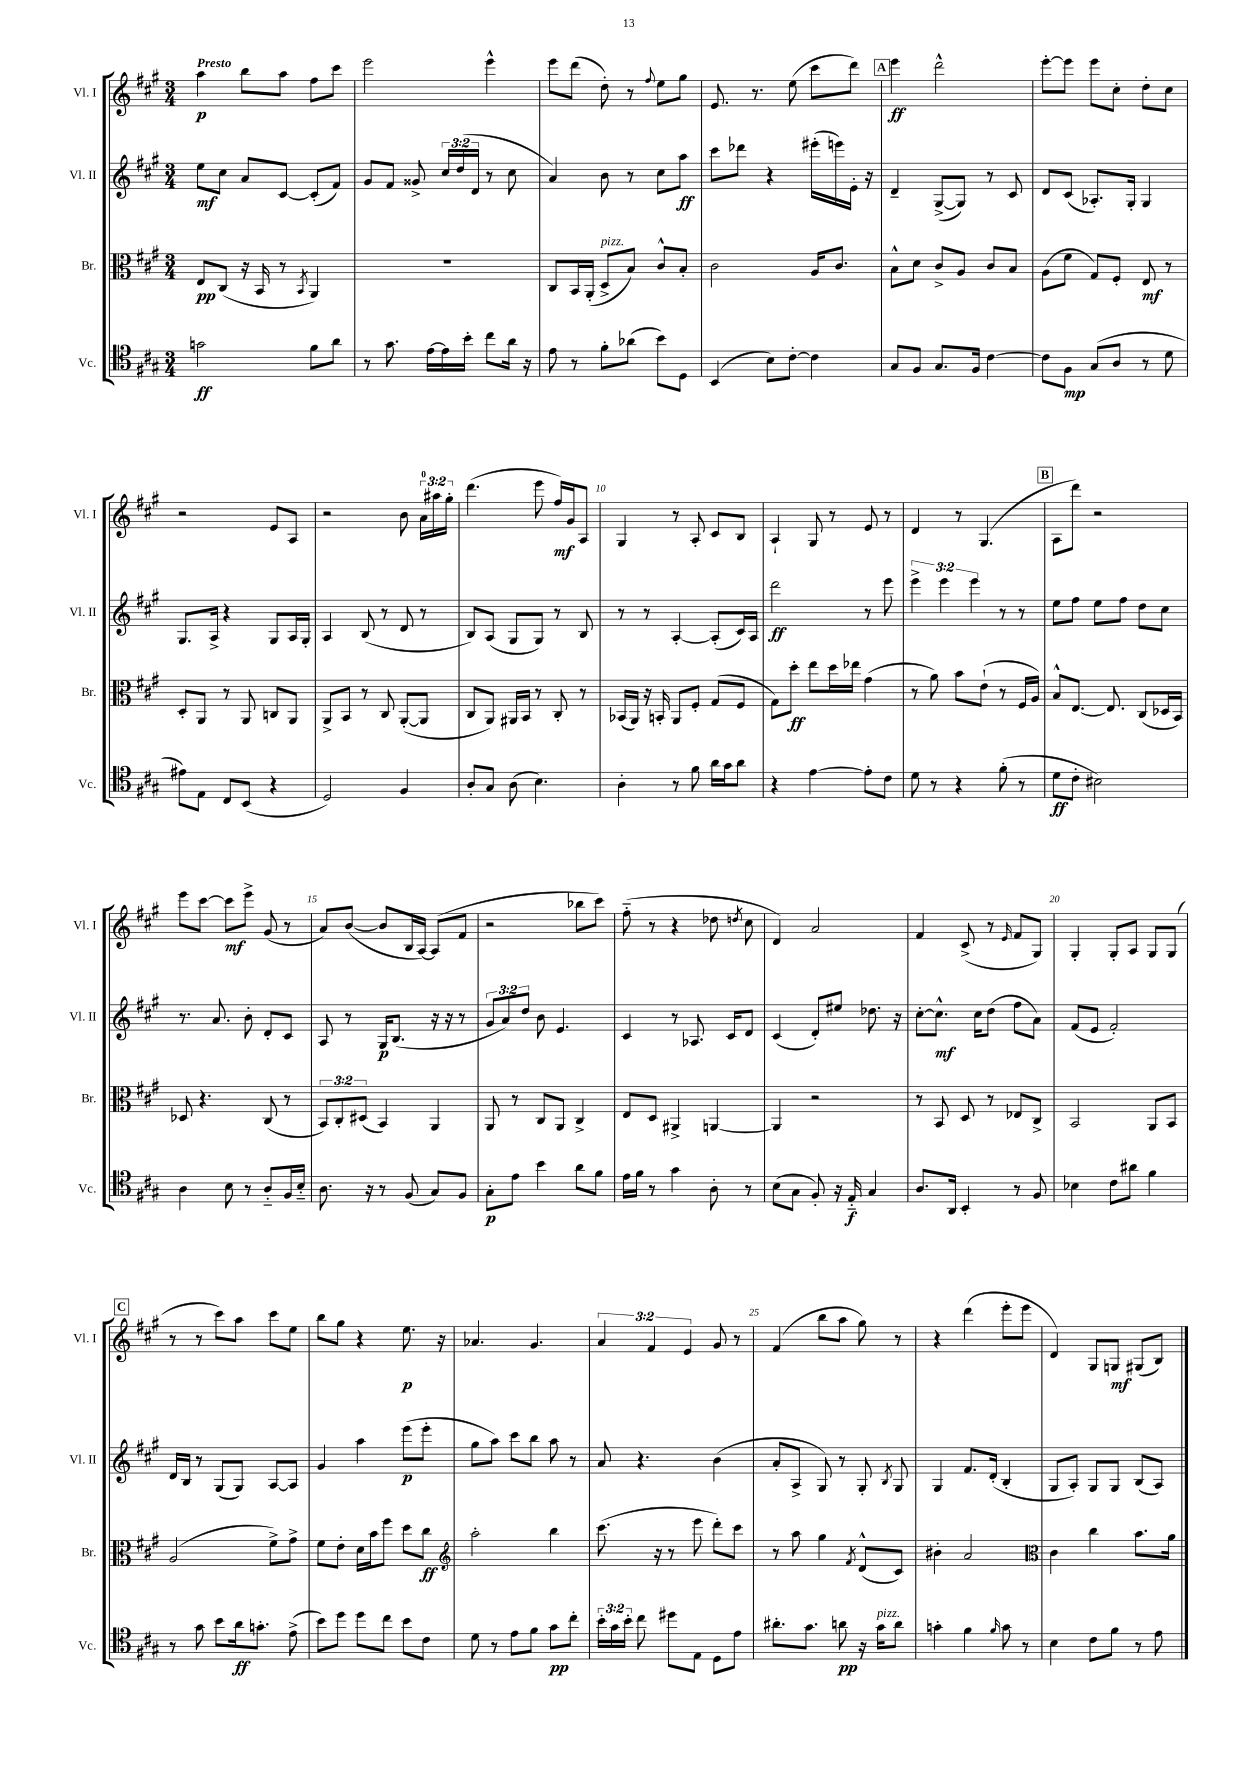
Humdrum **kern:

**kern	**kern	**kern	**kern
*staff4	*staff3	*staff2	*staff1
*clefC4	*clefC3	*clefG2	*clefG2
*k[f#c#g#]	*k[f#c#g#]	*k[f#c#g#]	*k[f#c#g#]
*M3/4	*M3/4	*M3/4	*M3/4
2g	8E	8ee	4aa
.	(8C#	8cc#	.
.	16r	8a	8bb
.	16BB	.	.
.	8r	[8c#	8aa
.	8qBB	.	.
8f#	4AA)	(8c#']	8ff#
8a	.	8f#)	8ccc#
=	=	=	=
8r	2.r	8g#	2eee
8.g#	.	8f#	.
.	.	8g##^	.
[16e	.	.	.
16e]	.	24cc#	.
.	.	(24dd	.
16b'	.	.	.
.	.	24d	.
8cc#	.	8r	4eee^^
16a	.	8cc#	.
16r	.	.	.
=	=	=	=
8e	8C#	4a)	8eee
8r	16BB	.	(8ddd
.	(16AA'	.	.
8f#'	8D^	8b	8dd')
(8a-	8B)	8r	8r
.	.	.	8qqff#
8b)	8c#^^	8cc#	8ee
8D	8B'	8aa	8gg#
=	=	=	=
(4BB	2c#	8ccc#	8.e
.	.	8ddd-	.
.	.	.	8.r
8B)	.	4r	.
[8c#'	.	.	(8ee
4c#]	16A	(16eee#'	8ccc#
.	8.c#	16eee)	.
.	.	16e'	8ddd)
.	.	16r	.
=	=	=	=
8G#	8B^^	4d~	4eee
8F#	8d	.	.
8.G#	8c#^	([8G#^	2ddd^^
.	8A	8G#])	.
16F#	.	.	.
[4c#	8c#	8r	.
.	8B	8c#	.
=	=	=	=
8c#]	(8A	8d	[8eee'
8F#	8f#	(8c#	8eee]
(8G#	8G#)	8.A-')	8eee
8A	8F#'	.	8cc#'
.	.	16G#'	.
8r	8E	4G#	8dd'
8d	8r	.	8cc#
=	=	=	=
8e#)	8D'	8.G#	2r
8E	8AA	.	.
.	.	16A^	.
8C#	8r	4r	.
(8BB	8AA	.	.
4r	8C	8G#	8e
.	8AA	16A	8A
.	.	16G#'	.
=	=	=	=
2D)	8AA^	4A	2r
.	8BB	.	.
.	8r	(8B	.
.	8C#	8r	.
4F#	([8AA'	8d	8b
.	8AA]	8r	24a
.	.	.	24aa#
.	.	.	24gg#'
=	=	=	=
8A'	8C#	8B)	(4.ddd
8G#	8AA)	(8A	.
(8A	16AA#	8G#	.
.	16BB	.	.
4.B)	8r	8G#)	8eee
.	8C#'	8r	16ff#)
.	.	.	16g#
.	8r	8B	8A
=	=	=	=
4A'	(16BB-	8r	4G#
.	16AA)	.	.
.	16r	8r	.
.	16BB'	.	.
8r	8AA	[4A'	8r
8f#	8F#'	.	8A'
16a	(8G#	(8A']	8c#
16g#	.	.	.
8a	8F#	16c#)	8B
.	.	16A	.
=	=	=	=
4r	8G#)	2ddd	4A`
.	8dd'	.	.
[4e	8ee	.	8G#
.	16dd	.	8r
.	16ee-	.	.
8e']	(4g#	8r	8e
8c#	.	8eee	8r
=	=	=	=
8d	8r	6eee^	4d
8r	8a)	.	.
.	.	6eee	.
4r	8b	.	8r
.	.	6eee	.
.	(8e`	.	(4.G#
(8f#'	8r	8r	.
8r	16F#	8r	.
.	16A)	.	.
=	=	=	=
8d	8B^^	8ee	8A
8c#'	[8.E	8ff#	8ddd)
2B#)	.	8ee	2r
.	8.E]	.	.
.	.	8ff#	.
.	(8C#	8dd	.
.	16D-	8cc#	.
.	16BB)	.	.
=	=	=	=
4A	8D-	8.r	8eee
.	4.r	.	[8ccc#
.	.	8.a	.
8B	.	.	8ccc#]
8r	.	8b'	8eee^
8A'~	(8C#	8d'	(8g#
16F#	8r	8c#	8r
16B'~	.	.	.
=	=	=	=
8.A	12BB)	8A	8a)
.	12C#'	.	.
.	.	8r	([8b
.	(12D#	.	.
16r	.	.	.
8r	4BB)	16G#	8b]
.	.	(8.B	.
(8F#	.	.	16B
.	.	.	[16A)
8G#)	4AA	16r	(8A]
.	.	16r	.
8F#	.	8r	8f#
=	=	=	=
8G#'	8AA	12g#	2r
.	.	12a)	.
8e	8r	.	.
.	.	12dd	.
4b	8C#	8b	.
.	8AA	4.e	.
8a	4C#^	.	8bb-
8f#	.	.	8ccc#)
=	=	=	=
16e	8E	4c#	(8ff#'~
16f#	.	.	.
8r	8D	.	8r
4g#	4AA#^	8r	4r
.	.	8.A-	.
8A'	[4AA	.	8dd-
.	.	16c#	.
.	.	.	8qdd
8r	.	8d	8cc#
=	=	=	=
(8B	4AA]	(4c#	4d)
8G#	.	.	.
8F#')	2r	8d')	2a
16r	.	8ee#	.
16E'~	.	.	.
4G#	.	8.dd-	.
.	.	16r	.
=	=	=	=
8.A	8r	[8cc#'	4f#
.	8BB	8.cc#^^]	.
16AA	.	.	.
4BB'	8D	.	(8c#^
.	.	16cc#	.
.	8r	(8dd	8r
.	.	.	16qqe
8r	8E-	8ff#	8f#
8F#	8C#^	8a)	8G#)
=	=	=	=
4B-	2BB	(8f#	4G#'
.	.	8e	.
8c#	.	2f#')	8G#'
8a#	.	.	8A
4f#	8AA	.	8G#
.	8BB	.	(8G#
=	=	=	=
8r	(2A	16d	8r
.	.	16B	.
8g#	.	8r	8r
8b	.	(8G#	8ccc#)
16a	.	8G#)	8aa
8.g'	.	.	.
.	8f#^)	[8A	8ccc#
(8e^	8g#^	8A]	8ee
=	=	=	=
8b)	8f#	4g#	8bb
8dd	8e'	.	8gg#
8dd	16d	4aa	4r
.	16b	.	.
8cc#	8ff#	.	.
8b	8dd	(8eee	8.ee
8c#	8cc#	8eee'	.
.	.	.	16r
=	=	=	=
*	*clefG2	*	*
8d	2aa'	8gg#	4.a-
8r	.	8aa)	.
8e	.	8ccc#	.
8f#	.	8bb	4.g#
8g#	4bb	8aa	.
8cc#'	.	8r	.
=	=	=	=
24b'	(8.ccc#	8a	6a
24g#	.	.	.
24b'	.	.	.
8cc#	.	4.r	.
.	.	.	6f#
.	16r	.	.
8dd#	8r	.	.
.	.	.	6e
8E	8eee	.	.
8D	8ddd')	(4b	8g#
8e	8ccc#	.	8r
=	=	=	=
8.a#'	8r	8a'	(4f#
.	8aa	8A^	.
8.g#	.	.	.
.	4gg#	8G#)	8bb
8a	.	8r	8aa
.	8qf#	.	.
16r	(8d^^	8G#'	8gg#)
16g#	.	.	.
.	.	8qB	.
8a	8c#)	8G#	8r
=	=	=	=
4g'	4b#'	4G#	4r
4f#	2a	8.f#	(4ddd
.	.	(16d'	.
16qqf#	.	.	.
8g	.	4B'	8eee'
8r	.	.	8eee
=	=	=	=
*	*clefC3	*	*
4B	4c#	8G#	4d)
.	.	8A')	.
8c#	4cc#	8G#	8G#
8f#	.	8G#	8G
8r	8.b	(8B	(8G#
8e	.	8A)	8B)
.	16a	.	.
==	==	==	==
*-	*-	*-	*-
